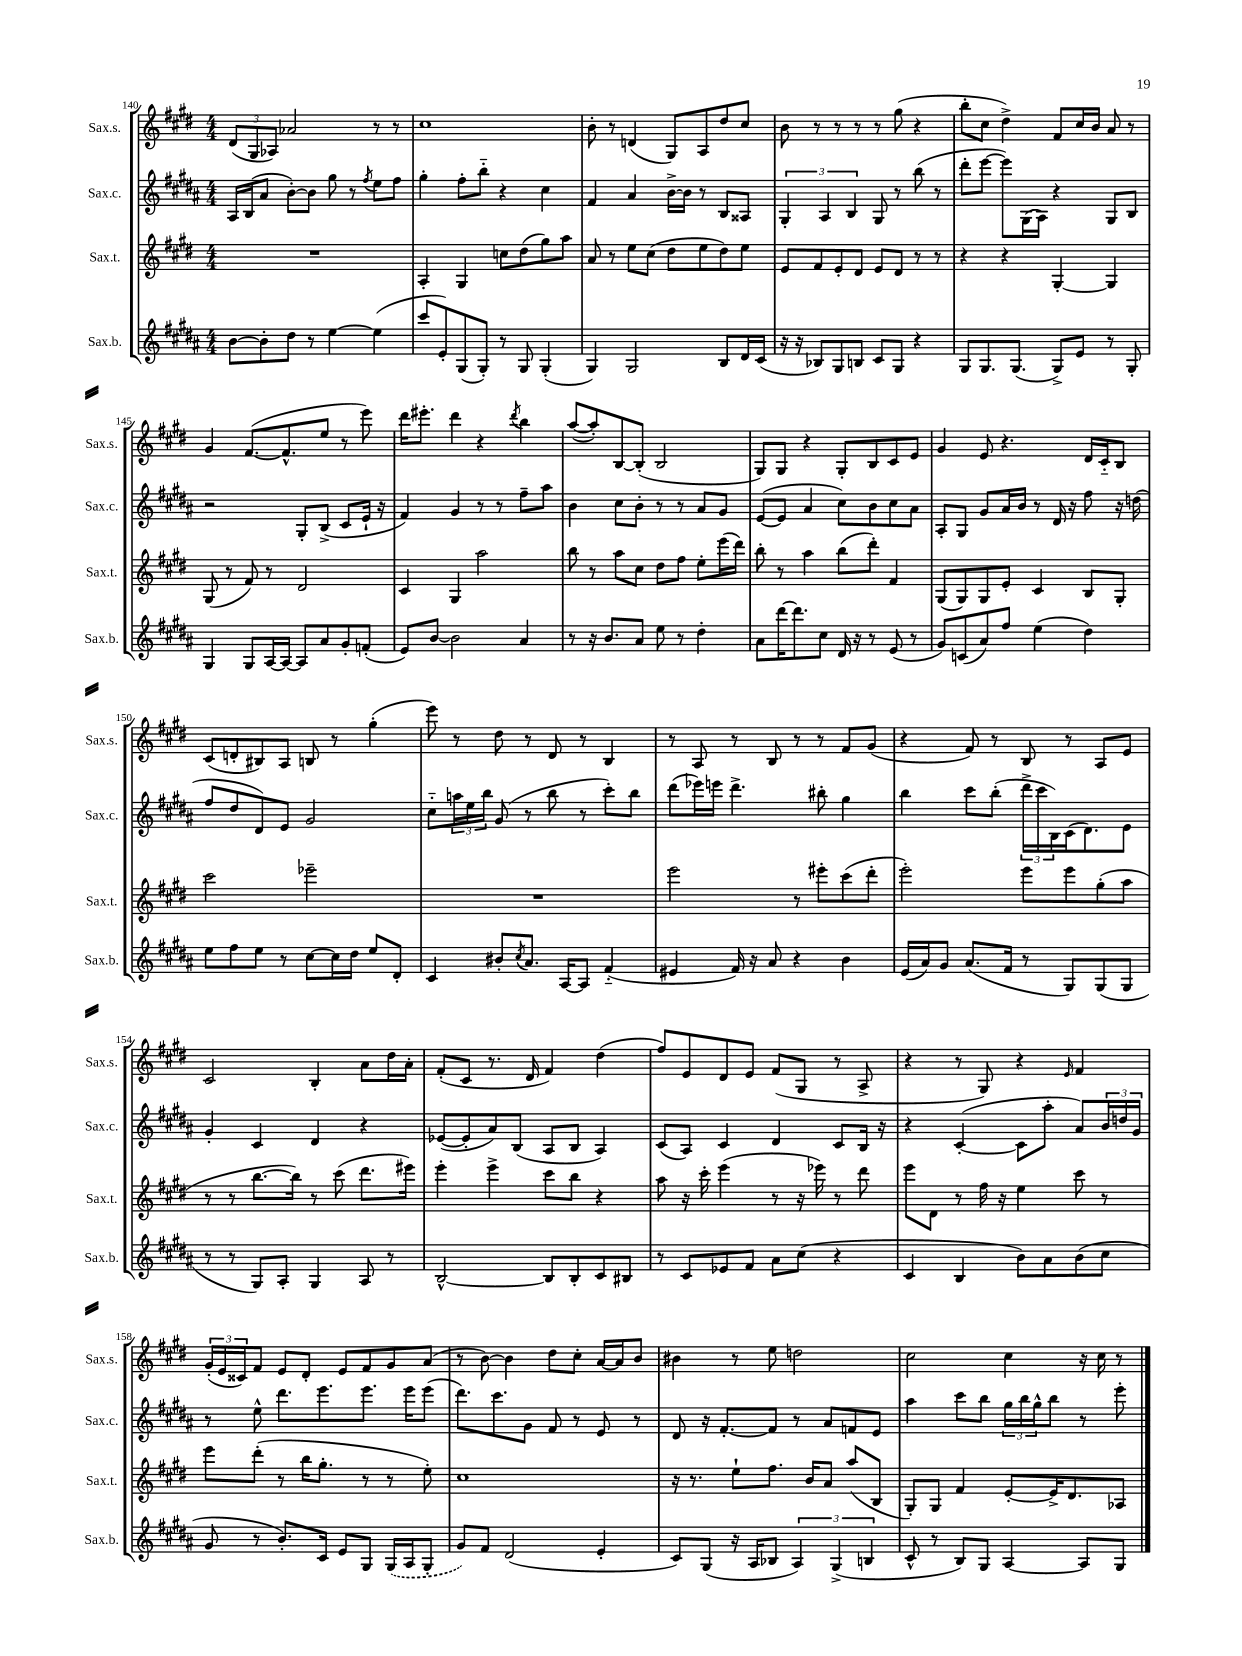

**kern	**kern	**kern	**kern
*part4	*part3	*part2	*part1
*staff4	*staff3	*staff2	*staff1
*I"Sax.b.	*I"Sax.t.	*I"Sax.c.	*I"Sax.s.
*I'Sax.b.	*I'Sax.t.	*I'Sax.c.	*I'Sax.s.
*clefG2	*clefG2	*clefG2	*clefG2
*k[f#c#g#d#a#]	*k[f#c#g#d#]	*k[f#c#g#d#a#]	*k[f#c#g#d#]
*M4/4	*M4/4	*M4/4	*M4/4
=140	=140	=140	=140
[8b\L	1r	16A#/LL	(12d#/L
.	.	(16B/J	.
.	.	.	12G#/
8b'\]	.	8a#/J	.
.	.	.	12A-X/J)
8dd#\J	.	[8b'\L)	2a-X/
8r	.	8b\J]	.
[4ee\	.	8gg#\	.
.	.	8r	.
.	.	8qff#/	.
(4ee\]	.	8ee\L	8r
.	.	8ff#\J	8r
=141	=141	=141	=141
8ccc#/L	4A'/	4gg#'\	1cc#
8e'/)	.	.	.
(8G#/	4G#/	8ff#'\L	.
8G#'/J)	.	8bb\J	.
8r	8ccn\L	4r	.
8G#/	(8dd#\	.	.
(4G#'/	8gg#\)	4cc#\	.
.	8aa\J	.	.
=142	=142	=142	=142
4G#/)	8a/	4f#/	8b'\
.	8r	.	8r
2G#/	8ee\L	4a#/	(4dn/
.	(8cc#\J	.	.
.	8dd#\L	[16b^\LL	8G#/L)
.	.	16b\JJ]	.
.	8ee\	8r	8A/
8B/L	8dd#\)	8B/L	8dd#/
16d#/L	8ee\J	8A##X/J	8cc#/J
(16c#/JJ	.	.	.
=143	=143	=143	=143
16r	8e/L	6G#'/	8b\
16r	.	.	.
8B-X/L)	8f#/	.	8r
.	.	6A#/	.
8G#/	8e'/	.	8r
.	.	6B/	.
8Bn/J	8d#/J	.	8r
8c#/L	8e/L	8G#/	8r
8G#/J	8d#/J	8r	(8gg#\
4r	8r	(8bb\	4r
.	8r	8r	.
=144	=144	=144	=144
8G#/L	4r	8ddd#'\L	8bb'\L
8.G#/	.	[8eee\J	8cc#\J
.	4r	8eee\L])	4dd#^\)
(8.G#/J	.	.	.
.	.	(16G#\L	.
.	.	16A#\JJ)	.
8G#^/L)	[4G#'/	4r	8f#/L
8e/J	.	.	16cc#/L
.	.	.	16b/JJ
8r	4G#/]	8G#/L	8a/
8G#'/	.	8B/J	8r
!!LO:LB:g=z
=145	=145	=145	=145
4G#/	(8G#/	2r	4g#/
.	8r	.	.
8G#/L	8f#/)	.	([8.f#/L
[16A#/L	8r	.	.
16A#/JJ_	.	.	8.f#^^/]
8A#/L]	2d#/	8G#'/L	.
8a#/	.	(8B^/J	8ee/J
8g#'/	.	8c#/L	8r
(8fn'/J	.	16e`/Jk	8eee\)
.	.	16r	.
=146	=146	=146	=146
8e/L)	4c#/	4f#/)	16ddd#\KL
.	.	.	8.eee#X'\J
[8b/J	.	.	.
2b\]	4G#/	4g#/	4ddd#\
.	2aa\	8r	4r
.	.	8r	.
.	.	.	8qddd#/
4a#/	.	8ff#~\L	4bb\
.	.	8aa#\J	.
=147	=147	=147	=147
8r	8bb\	4b\	([8aa/L
16r	8r	.	8aa'/])
8.b/L	.	.	.
.	8aa\L	8cc#\L	[8B/
8a#/J	8cc#\J	8b'\J	(8B'/J]
8ee\	8dd#\L	8r	2B/
8r	8ff#\J	8r	.
4dd#'\	8ee'\L	8a#/L	.
.	(16eee\L	8g#/J	.
.	16ddd#\JJ)	.	.
=148	=148	=148	=148
8a#\L	8bb'\	([8e/L	8G#/L)
[16ddd#\K	8r	8e/J]	8G#/J
8.ddd#\]	.	.	.
.	4aa\	4a#/	4r
8cc#\J	.	.	.
16d#/	(8bb\L	8cc#\L)	8G#'/L
16r	.	.	.
8r	8ddd#'\J)	8b\	8B/
(8e/	4f#/	8cc#\	8c#/
8r	.	8a#\J	8e/J
=149	=149	=149	=149
8g#/L)	(8G#/L	8A#'/L	4g#/
(8cn/	8G#/)	8G#/J	.
8a#/)	8G#/	8g#/L	8e/
8ff#/J	8e'/J	16a#/L	4.r
.	.	16b/JJ	.
(4ee\	4c#/	8r	.
.	.	16d#/	.
.	.	16r	.
4dd#\)	8B/L	8ff#\	16d#/LL
.	.	.	16c#/J
.	8G#'/J	16r	8B/J
.	.	(16ddn\	.
!!LO:LB:g=z
=150	=150	=150	=150
8ee\L	2ccc#\	8ff#/L	(8c#/L
8ff#\	.	8dd#/	8dn'/
8ee\J	.	8d#/)	8B#X/)
8r	.	8e/J	8A/J
[8cc#\L	2eee-X~\	2g#/	8Bn/
16cc#\L]	.	.	8r
16dd#\JJ	.	.	.
8ee/L	.	.	(4gg#'\
8d#'/J	.	.	.
=151	=151	=151	=151
4c#/	1r	8cc#\L	8eee\)
.	.	24aan\L	8r
.	.	24ee\	.
.	.	24bb\JJ	.
8b#X'/L	.	(8g#/	8dd#\
8qcc#/	.	.	.
8.a#/J	.	8r	8r
.	.	8bb\	8d#/
[16A#/KL	.	.	.
8A#/J]	.	8r	8r
(4f#/	.	8ccc#'\L)	4B/
.	.	8bb\J	.
=152	=152	=152	=152
4e#X/	2eee\	(8ddd#\L	8r
.	.	16eee-X\L)	8A/
.	.	16eeen\JJ	.
16f#/)	.	4.ddd#^\	8r
16r	.	.	.
8a#/	.	.	8B/
4r	8r	.	8r
.	8eee#X'\L	8bb#X'\	8r
4b\	(8ccc#\	4gg#\	8f#/L
.	8ddd#'\J	.	(8g#/J
=153	=153	=153	=153
(16e/LL	2eee'\)	4bb\	4r
16a#/J)	.	.	.
8g#/J	.	.	.
(8.a#/L	.	8ccc#\L	8f#/)
.	.	(8bb'\J	8r
16f#/Jk	.	.	.
8r	8eee\L	24ddd#^\LL	8B/
.	.	24ccc#\	.
.	.	24B\)	.
8G#/L)	8eee\	(16c#\J	8r
.	.	8.d#\)	.
(8G#/	(8gg#'\	.	8A/L
8G#/J	8aa\J	8e\J	8e/J
!!LO:LB:g=z
=154	=154	=154	=154
8r	8r	4g#'/	2c#/
8r	8r	.	.
8G#/L)	[8.bb\L	4c#/	.
8A#'/J	.	.	.
.	16bb\Jk])	.	.
4G#/	8r	4d#/	4B'/
.	(8ccc#\	.	.
8A#/	8.ddd#\L	4r	8a\L
8r	.	.	16dd#\L
.	16eee#X\Jk)	.	16a'\JJ
=155	=155	=155	=155
[2B^^/	4eee'\	([8e-X/L	(8f#'/L
.	.	8e-'/]	8c#/J
.	4eee^\	8a#/)	8.r
.	.	(8B/J	.
.	.	.	16d#/
8B/L]	8ccc#\L	8A#/L	4f#/)
8B'/	8bb\J	8B/J	.
8c#/	4r	4A#/)	(4dd#\
8B#X/J	.	.	.
=156	=156	=156	=156
8r	8aa\	(8c#/L	8ff#/L)
8c#/L	16r	8A#/J)	8e/
.	16ccc#'\	.	.
8e-X/	(4eee\	4c#/	8d#/
8f#/J	.	.	8e/J
8a#\L	8r	4d#/	(8f#/L
(8cc#\J	16r	.	8G#/J
.	16eee-X\)	.	.
4r	8r	8c#/L	8r
.	8ddd#\	16B/Jk	8A^/
.	.	16r	.
=157	=157	=157	=157
4c#/	8eee\L	4r	4r
.	8d#\J	.	.
4B/	8r	([4c#'/	8r
.	16ff#\	.	8G#/)
.	16r	.	.
8b\L)	4ee\	8c#\L]	4r
8a#\	.	8aa#'\J	.
.	.	.	16qqe/
(8b\	8ccc#\	8a#/L)	4f#/
8cc#\J	8r	24b/L	.
.	.	24ddn/	.
.	.	24g#/JJ	.
!!LO:LB:g=z
=158	=158	=158	=158
8g#/	8eee\L	8r	(24g#'/LL
.	.	.	24e/
.	.	.	24c##X/J)
8r	(8ddd#'\J	8ee^^\	8f#/J
8.b'/L)	8r	8.ddd#\L	8e/L
.	16bb\KL	.	8d#'/J
16c#/Jk	8.gg#'\J	8.eee\	.
8e/L	.	.	8e/L
8G#/J	8r	8.eee\J	8f#/
(16G#/LL	8r	.	8g#/
16A#/J	.	16eee\KL	.
8G#'/J	8ee'\)	(8eee\J	(8a/J
=159	=159	=159	=159
8g#/L)	1cc#	8.ddd#\L)	8r
8f#/J	.	.	[8b\)
.	.	8.ccc#\	.
(2d#/	.	.	4b\]
.	.	8g#\J	.
.	.	8f#/	8dd#\L
.	.	8r	8cc#'\J
4e'/	.	8e/	[16a/LL
.	.	.	16a/J]
.	.	8r	8b/J
=160	=160	=160	=160
8c#/L)	16r	8d#/	4b#X\
.	8.r	.	.
(8G#/J	.	16r	.
.	.	[8.f#'/L	.
16r	8ee`\L	.	8r
16A#/KL	.	.	.
8B-X/J	8.ff#\J	8f#/J]	8ee\
6A#/)	.	8r	2ddn\
.	16b/KL	.	.
.	8a/J	8a#/L	.
(6G#^/	.	.	.
.	(8aa/L	8fn/	.
6Bn/	.	.	.
.	8B/J	8e/J	.
=161	=161	=161	=161
8c#^^/	8G#'/L)	4aa#\	2cc#\
8r	8G#/J	.	.
8B/L)	4f#/	8ccc#\L	.
8G#/J	.	8bb\J	.
[4A#/	[8e'/L	24gg#\LL	4cc#\
.	.	24bb\	.
.	.	24gg#^^\J	.
.	16e^/K]	8bb\J	.
.	8.d#/	.	.
8A#/L]	.	8r	16r
.	.	.	16cc#\
8G#/J	8A-X/J	8eee'\	8r
==	==	==	==
*-	*-	*-	*-
